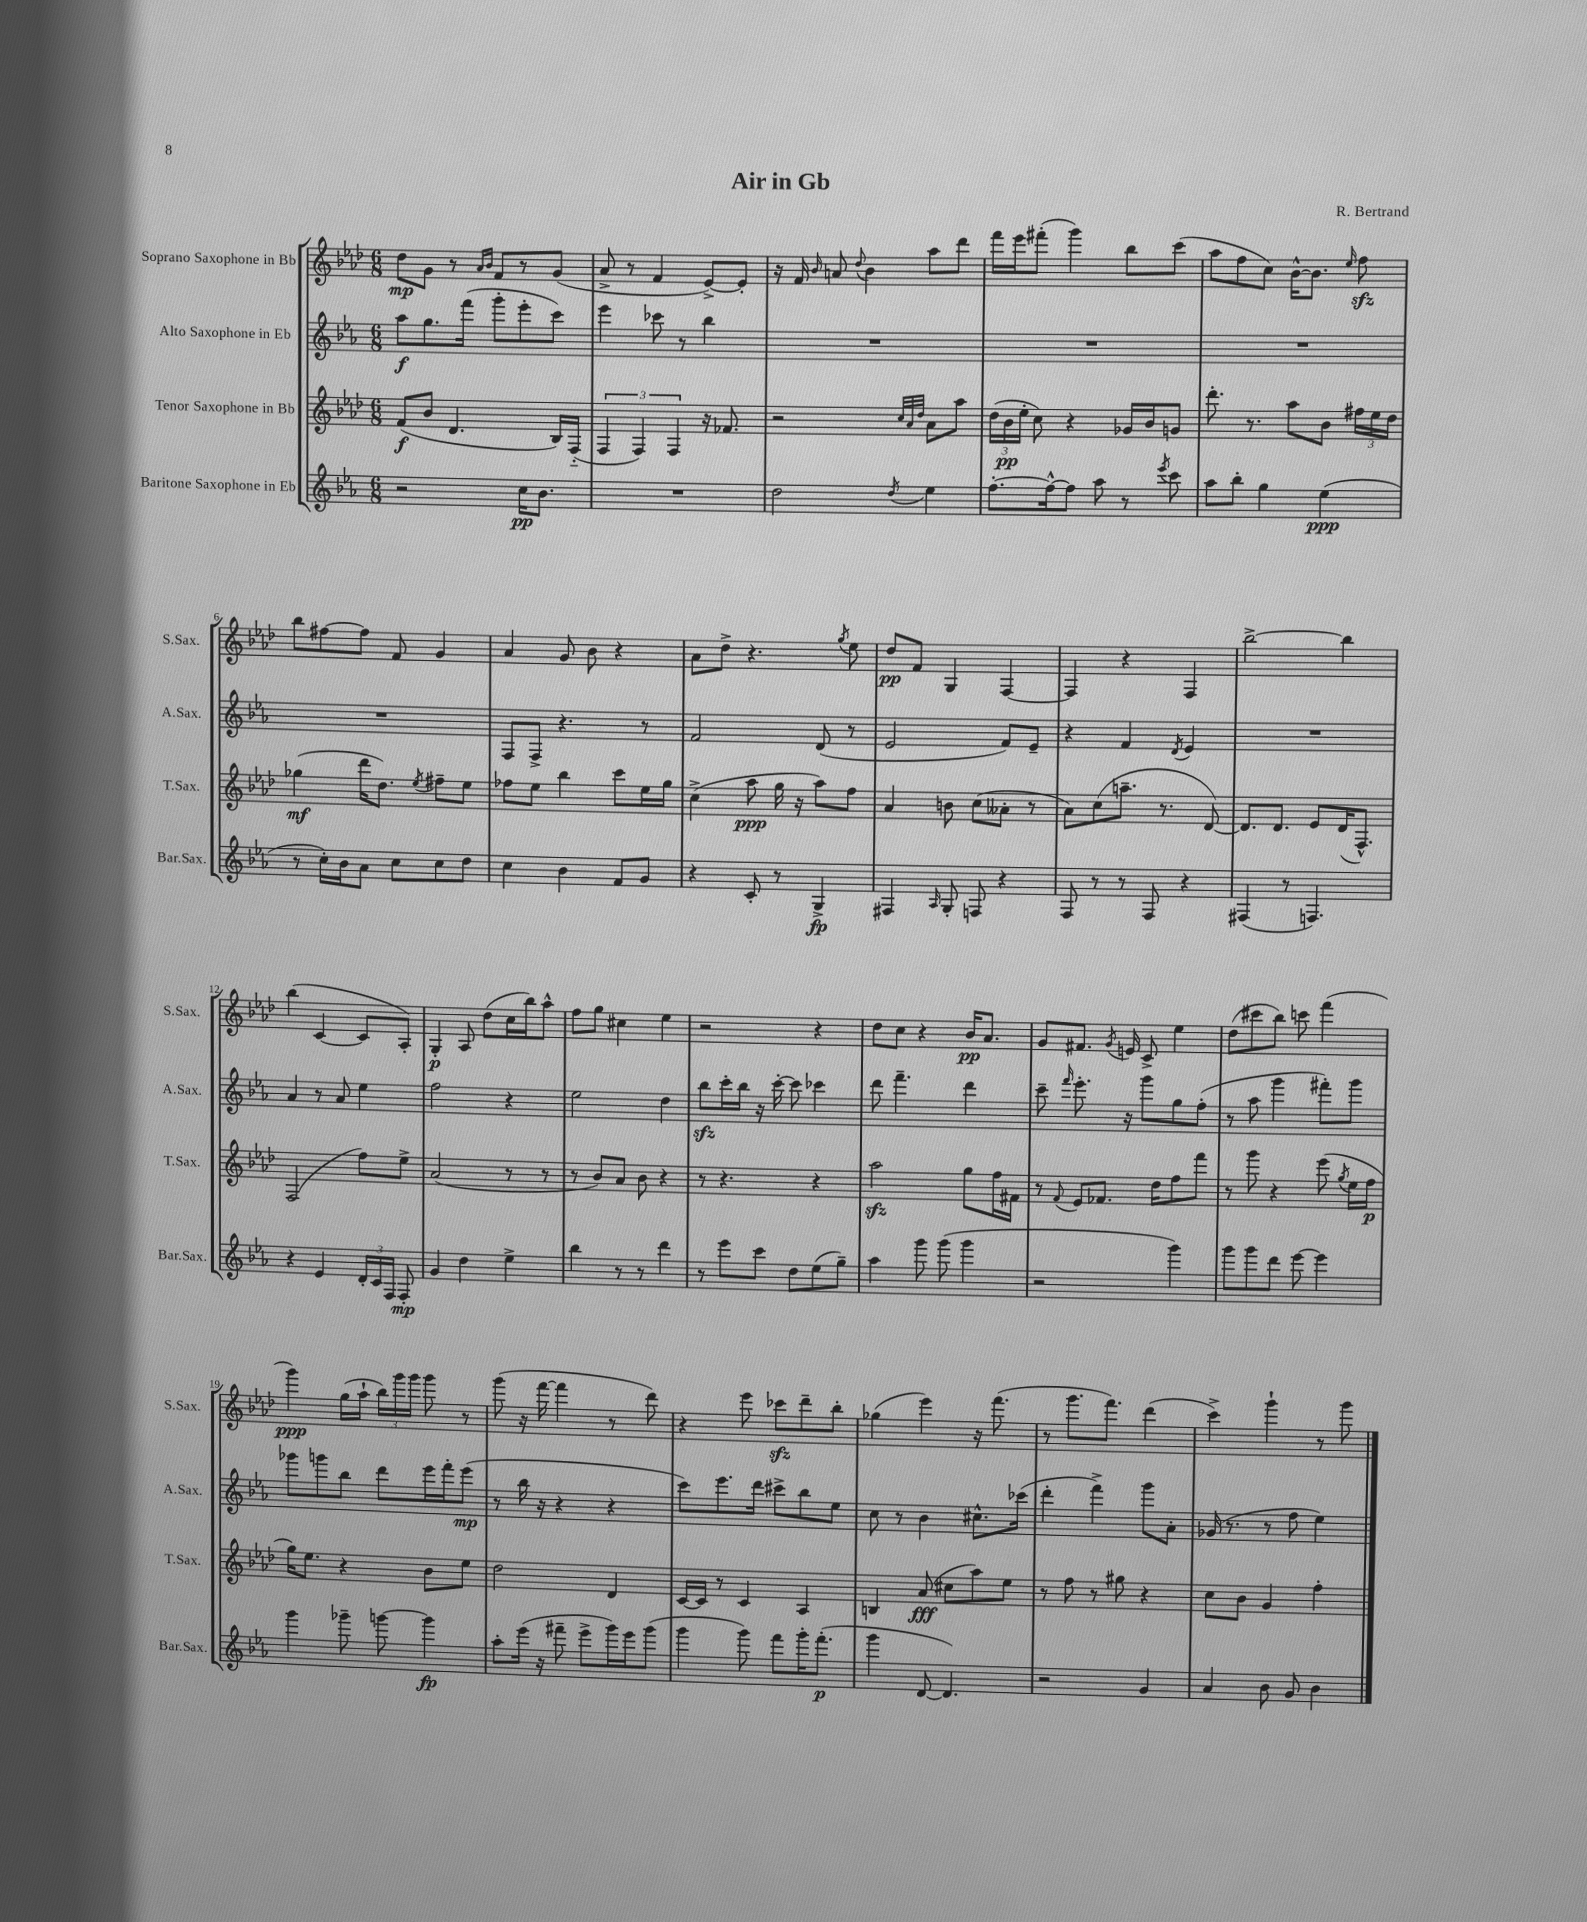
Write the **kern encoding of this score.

**kern	**dynam	**kern	**dynam	**kern	**dynam	**kern	**dynam
*part4	*part4	*part3	*part3	*part2	*part2	*part1	*part1
*staff4	*staff4	*staff3	*staff3	*staff2	*staff2	*staff1	*staff1
*I"Baritone Saxophone in Eb	*	*I"Tenor Saxophone in Bb	*	*I"Alto Saxophone in Eb	*	*I"Soprano Saxophone in Bb	*
*I'Bar.Sax.	*	*I'T.Sax.	*	*I'A.Sax.	*	*I'S.Sax.	*
*clefG2	*	*clefG2	*	*clefG2	*	*clefG2	*
*k[b-e-a-]	*	*k[b-e-a-d-]	*	*k[b-e-a-]	*	*k[b-e-a-d-]	*
*M6/8	*	*M6/8	*	*M6/8	*	*M6/8	*
=1	=1	=1	=1	=1	=1	=1	=1
2r	.	(8f/L	f	8aa-\L	f	8dd-\L	mp
.	.	8b-/J	.	8.gg\	.	8g\J	.
.	.	4.d-/	.	.	.	8r	.
.	.	.	.	(16fff\Jk	.	.	.
.	.	.	.	.	.	16qqa-/LL	.
.	.	.	.	.	.	16qqb-/JJ	.
.	.	.	.	8ggg'\L	.	8f/L	.
16cc\KL	pp	.	.	8eee-'\	.	8r	.
8.b-\J	.	.	.	.	.	.	.
.	.	16B-/LL)	.	8ccc\J)	.	(8g/J	.
.	.	(16F/JJ	.	.	.	.	.
=2	=2	=2	=2	=2	=2	=2	=2
2.r	.	6F/	.	4eee-\	.	8a-^/	.
.	.	.	.	.	.	8r	.
.	.	6F/)	.	.	.	.	.
.	.	.	.	8ccc-X\	.	4f/	.
.	.	6F/	.	.	.	.	.
.	.	.	.	8r	.	.	.
.	.	16r	.	4bb-\	.	[8e-^/L)	.
.	.	8.f-X/	.	.	.	.	.
.	.	.	.	.	.	8e-'/J]	.
=3	=3	=3	=3	=3	=3	=3	=3
2dd\	.	2r	.	2.r	.	16r	.
.	.	.	.	.	.	16f/	.
.	.	.	.	.	.	16qqb-/	.
.	.	.	.	.	.	8an/	.
.	.	.	.	.	.	8qqdd-/	.
.	.	.	.	.	.	4b-\	.
.	.	32qqcc/LLL	.	.	.	.	.
.	.	32qqa-/	.	.	.	.	.
8qdd/	.	32qqdd-/JJJ	.	.	.	.	.
4ee-\	.	8a-\L	.	.	.	8aa-\L	.
.	.	8aa-\J	.	.	.	8ddd-\J	.
=4	=4	=4	=4	=4	=4	=4	=4
[8.ff'\L	.	(24dd-\LL	.	2.r	.	16fff\LL	.
.	.	24b-\	pp	.	.	.	.
.	.	.	.	.	.	16eee-\J	.
.	.	24ee-'\JJ	.	.	.	.	.
.	.	8cc\)	.	.	.	(8fff#X'\J	.
16ff^^\k_	.	.	.	.	.	.	.
8ff\J]	.	4r	.	.	.	4ggg\)	.
8aa-\	.	.	.	.	.	.	.
8r	.	16g-X/LL	.	.	.	8bb-\L	.
.	.	16b-/J	.	.	.	.	.
8qeee-/	.	.	.	.	.	.	.
8ccc\	.	8gn/J	.	.	.	(8ccc\J	.
=5	=5	=5	=5	=5	=5	=5	=5
8aa-\L	.	8.ddd-'\	.	2.r	.	8aa-\L	.
8bb-'\J	.	.	.	.	.	8ff\	.
.	.	8.r	.	.	.	.	.
4gg\	.	.	.	.	.	8cc\J)	.
.	.	8aa-\L	.	.	.	[16b-^^\KL	.
.	.	.	.	.	.	8.b-\J]	.
(4ee-\	ppp	8b-\J	.	.	.	.	.
.	.	.	.	.	.	16qqee-/	.
.	.	24ff#X\LL	.	.	.	8ffzz\	.
.	.	24ee-\	.	.	.	.	.
.	.	24dd-\JJ	.	.	.	.	.
!!LO:LB:g=z
=6	=6	=6	=6	=6	=6	=6	=6
8r	.	(4gg-X\	mf	2.r	.	8bb-\L	.
16cc'\LL)	.	.	.	.	.	[8ff#X\	.
16b-\J	.	.	.	.	.	.	.
8a-\J	.	16ddd-\KL	.	.	.	8ff#\J]	.
.	.	8.dd-\J)	.	.	.	.	.
8cc\L	.	.	.	.	.	8f/	.
.	.	8qee-/	.	.	.	.	.
8cc\	.	8ff#X~\L	.	.	.	4g/	.
8dd\J	.	8ee-\J	.	.	.	.	.
=7	=7	=7	=7	=7	=7	=7	=7
4cc\	.	8ff-X\L	.	8F/L	.	4a-/	.
.	.	8ee-\J	.	8F^/J	.	.	.
4b-\	.	4bb-\	.	4.r	.	8g/	.
.	.	.	.	.	.	8b-\	.
8f/L	.	8ccc\L	.	.	.	4r	.
8g/J	.	16ee-\L	.	8r	.	.	.
.	.	16gg\JJ	.	.	.	.	.
=8	=8	=8	=8	=8	=8	=8	=8
4r	.	(4cc^\	.	2f/	.	8a-\L	.
.	.	.	.	.	.	8dd-^\J	.
8c'/	.	8aa-\	ppp	.	.	4.r	.
8r	.	16gg\	.	.	.	.	.
.	.	16r	.	.	.	.	.
4G^/	fp	8aa-\L)	.	(8d/	.	.	.
.	.	.	.	.	.	8qgg/	.
.	.	8ff\J	.	8r	.	8ee-\	.
=9	=9	=9	=9	=9	=9	=9	=9
4F#X/	.	4a-/	.	2e-/	.	8dd-/L	pp
.	.	.	.	.	.	8f/J	.
16qqA-/	.	.	.	.	.	.	.
8G'/	.	8bn\	.	.	.	4G/	.
8Fn/	.	(8cc\L	.	.	.	.	.
4r	.	8a--X'\J	.	8f/L)	.	[4F/	.
.	.	8r	.	8e-~/J	.	.	.
=10	=10	=10	=10	=10	=10	=10	=10
8F/	.	8a-\L)	.	4r	.	4F/]	.
8r	.	(8cc\	.	.	.	.	.
8r	.	8.aan~\J	.	4f/	.	4r	.
8F/	.	.	.	.	.	.	.
.	.	8.r	.	.	.	.	.
.	.	.	.	8qd/	.	.	.
4r	.	.	.	4e-/	.	4F/	.
.	.	[8d-/)	.	.	.	.	.
=11	=11	=11	=11	=11	=11	=11	=11
(4F#X/	.	8.d-/L]	.	2.r	.	[2bb-^\	.
.	.	8.d-/J	.	.	.	.	.
8r	.	.	.	.	.	.	.
4.Fn/)	.	8e-/L	.	.	.	.	.
.	.	(16d-/K	.	.	.	4bb-\]	.
.	.	8.F^^/J)	.	.	.	.	.
!!LO:LB:g=z
=12	=12	=12	=12	=12	=12	=12	=12
4r	.	(2F/	.	4a-/	.	(4bb-\	.
4e-/	.	.	.	8r	.	[4c/	.
.	.	.	.	8a-/	.	.	.
24d'/LL	.	8ff\L)	.	4ee-\	.	8c/L]	.
24c/	.	.	.	.	.	.	.
24F/JJ	.	.	.	.	.	.	.
8F'/	mp	8ee-^\J	.	.	.	8A-'/J)	.
=13	=13	=13	=13	=13	=13	=13	=13
4g/	.	(2a-/	.	2ff\	.	4G'/	p
4dd\	.	.	.	.	.	8A-/	.
.	.	.	.	.	.	(8dd-\L	.
4ee-^\	.	8r	.	4r	.	16cc\L	.
.	.	.	.	.	.	16bb-\J)	.
.	.	8r	.	.	.	8aa-^^\J	.
=14	=14	=14	=14	=14	=14	=14	=14
4bb-\	.	8r	.	2ee-\	.	8ff\L	.
.	.	8b-/L)	.	.	.	8gg\J	.
8r	.	8a-/J	.	.	.	4cc#X\	.
8r	.	8b-\	.	.	.	.	.
4ddd\	.	4r	.	4dd\	.	4ee-\	.
=15	=15	=15	=15	=15	=15	=15	=15
8r	.	8r	.	8bb-zz\L	.	2r	.
8eee-\L	.	4.r	.	16ccc'\L	.	.	.
.	.	.	.	16bb-\JJ	.	.	.
8ccc\J	.	.	.	16r	.	.	.
.	.	.	.	[16ccc'\	.	.	.
8dd\L	.	.	.	8ccc\]	.	.	.
(8ee-\	.	4r	.	4ccc-X\	.	4r	.
8gg~\J)	.	.	.	.	.	.	.
=16	=16	=16	=16	=16	=16	=16	=16
4aa-\	.	2aa-zz\	.	8ddd\	.	8dd-\L	.
.	.	.	.	4.fff~\	.	8cc\J	.
8ggg\	.	.	.	.	.	4r	.
(8ggg\	.	.	.	.	.	.	.
4ggg\	.	8gg\L	.	4ddd\	.	16b-/KL	pp
.	.	.	.	.	.	8.a-/J	.
.	.	16ff\L	.	.	.	.	.
.	.	16f#X\JJ	.	.	.	.	.
=17	=17	=17	=17	=17	=17	=17	=17
2r	.	8r	.	8ccc~\	.	8g/L	.
.	.	8qqf/	.	16qqfff/	.	.	.
.	.	8e-/L	.	8.eee-'\	.	8.f#X/J	.
.	.	8.f-X/J	.	.	.	.	.
.	.	.	.	.	.	8qg/	.
.	.	.	.	16r	.	16en/	.
.	.	.	.	8ggg\L	.	8c^/	.
.	.	16dd-\KL	.	.	.	.	.
4ggg\)	.	8ff\	.	8gg\	.	4ee-\	.
.	.	8fff\J	.	(8ff'\J	.	.	.
=18	=18	=18	=18	=18	=18	=18	=18
8ggg\L	.	8r	.	8r	.	(8dd-\L	.
8ggg\	.	8ggg\	.	8aa-\	.	8ccc#X\	.
8ddd\J	.	4r	.	4ggg\	.	8bb-\J)	.
[8eee-\	.	.	.	.	.	8cccn\	.
4eee-\]	.	(8eee-\	.	8fff#X'\L)	.	(4fff\	.
.	.	8qgg/	.	.	.	.	.
.	.	16ee-\LL	.	8ggg\J	.	.	.
.	.	16ff\JJ	p	.	.	.	.
!!LO:LB:g=z
=19	=19	=19	=19	=19	=19	=19	=19
4ggg\	.	16gg\KL)	.	8ggg-X\L	.	4ggg\)	ppp
.	.	8.ee-\J	.	.	.	.	.
.	.	.	.	8gggn\	.	.	.
8ggg-X~\	.	4r	.	8bb-\J	.	(16gg\LL	.
.	.	.	.	.	.	16aa-`\JJ	.
[8gggn\	.	.	.	8ddd\L	.	24bb-\LL)	.
.	.	.	.	.	.	24ggg\	.
.	.	.	.	.	.	24ggg\JJ	.
4ggg\]	fp	8b-\L	.	16eee-\L	.	8ggg\	.
.	.	.	.	16fff'\J	.	.	.
.	.	8ee-\J	.	(8eee-\J	mp	8r	.
=20	=20	=20	=20	=20	=20	=20	=20
8aa-'\L	.	2dd-\	.	8r	.	(8ggg\	.
(16eee-\Jk	.	.	.	16bb-\	.	16r	.
16r	.	.	.	16r	.	[16fff\	.
8fff#X~\	.	.	.	4r	.	4fff\]	.
8eee-^\L	.	.	.	.	.	.	.
16ggg\L)	.	4d-/	.	4r	.	8r	.
16eee-\J	.	.	.	.	.	.	.
(8ggg\J	.	.	.	.	.	8ddd-\)	.
=21	=21	=21	=21	=21	=21	=21	=21
4ggg\	.	[16c/LL	.	8ccc\L)	.	4r	.
.	.	16c/JJ]	.	.	.	.	.
.	.	8r	.	8.eee-\	.	.	.
8ggg\)	.	4c/	.	.	.	8eee-\	.
.	.	.	.	16ddd\Jk	.	.	.
8fff\L	.	.	.	8ccc#X^\L	.	8ccc-Xzz\L	.
16ggg'\K	.	4A-/	.	8bb-\	.	8ddd-~\	.
(8.fff'\J	p	.	.	.	.	.	.
.	.	.	.	8ee-\J	.	8bb-'\J	.
=22	=22	=22	=22	=22	=22	=22	=22
4ggg\	.	4Bn/	.	8cc\	.	(4gg-X\	.
.	.	.	.	8r	.	.	.
[8d/	.	(8a-/	fff	4b-\	.	4eee-\)	.
4.d/])	.	8cc#X\L	.	.	.	.	.
.	.	8aa-\)	.	8.cc#X^^\L	.	16r	.
.	.	.	.	.	.	(8.fff\	.
.	.	8ee-\J	.	.	.	.	.
.	.	.	.	(16ccc-X\Jk	.	.	.
=23	=23	=23	=23	=23	=23	=23	=23
2r	.	8r	.	4ddd'\	.	8r	.
.	.	8ff\	.	.	.	8.ggg\L	.
.	.	8r	.	4fff^\)	.	.	.
.	.	.	.	.	.	8.fff\J)	.
.	.	8gg#X\	.	.	.	.	.
4g/	.	4r	.	8ggg\L	.	(4ddd-\	.
.	.	.	.	8a-'\J	.	.	.
=24	=24	=24	=24	=24	=24	=24	=24
4a-/	.	8cc\L	.	(16g-X/	.	4ccc^\)	.
.	.	.	.	8.r	.	.	.
.	.	8b-\J	.	.	.	.	.
8b-\	.	4g/	.	8r	.	4ggg`\	.
8g/	.	.	.	8ff\	.	.	.
4b-\	.	4ff'\	.	4ee-\)	.	8r	.
.	.	.	.	.	.	8ggg\	.
==	==	==	==	==	==	==	==
*-	*-	*-	*-	*-	*-	*-	*-
